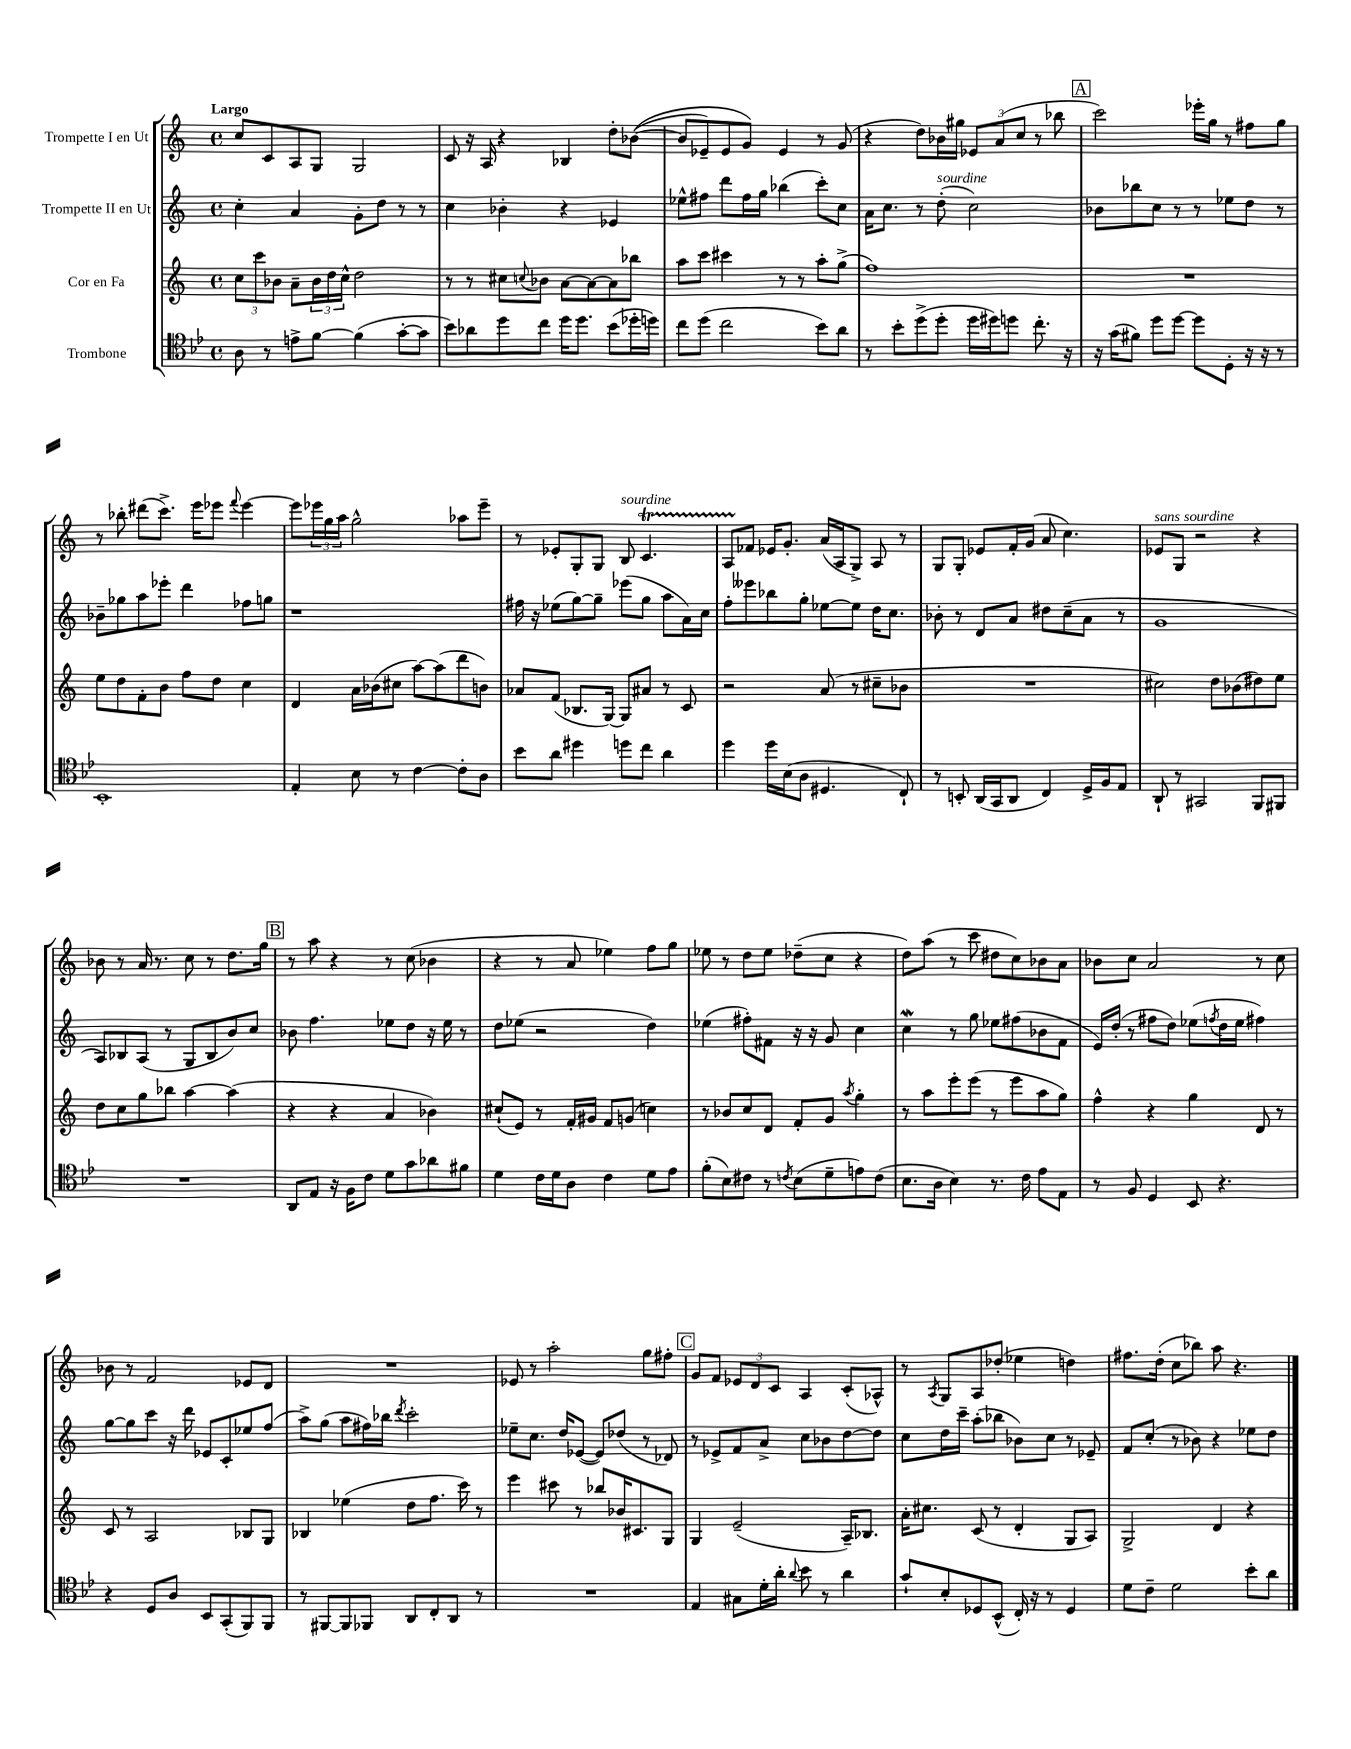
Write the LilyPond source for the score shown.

<<
\new StaffGroup <<
\new Staff = "s0" \with { instrumentName = "Trompette I en Ut" } {
    \clef treble \key c \major \defaultTimeSignature \time 4/4 \tempo "Largo"
    c''8 c'8 a8 g8 g2 |
    c'8 r16 a16 r4 bes4 d''8-. bes'8~(\( |
    bes'8 ees'8--) ees'8 g'8\) ees'4 r8 g'8( |
    r4 d''8) bes'16 gis''16 \tuplet 3/2 { ees'8 a'8( c''8 } r8 bes''8 |
    \mark \markup { \box "A" } c'''2) ees'''16-. g''16 r8 fis''8 g''8 |
    r8 bes''8-. dis'''8( c'''8.->) e'''16 ees'''8 \appoggiatura { f'''8 } ees'''4~ |
    ees'''8 \tuplet 3/2 { ees'''16 g''16 a''16 } g''2-^ aes''8 ees'''8-- |
    r8 ees'8-. g8-. g8 b8^\markup { \italic "sourdine" } c'4.\startTrillSpan |
    a8 fes'8\stopTrillSpan ees'16 g'8.-. a'16( a16 g8->) a8 r8 |
    g8 g8-. ees'8 f'16-. g'16( a'8 c''4.) |
    ees'8^\markup { \italic "sans sourdine" } g8 r2 r4 |
    bes'8 r8 a'16 r8. c''8 r8 d''8. g''16 |
    \mark \markup { \box "B" } r8 a''8 r4 r8 c''8( bes'4 |
    r4 r8 a'8 ees''4) f''8 g''8 |
    ees''8 r8 d''8 ees''8 des''8--( c''8 r4 |
    d''8) a''8( r8 c'''8 dis''8 c''8) bes'8 a'8 |
    bes'8 c''8 a'2 r8 c''8 |
    bes'8 r8 f'2 ees'8 d'8 |
    R1 |
    ees'8 r8 a''2-. g''8 fis''8-. |
    \mark \markup { \box "C" } g'8 f'8 \tuplet 3/2 { ees'8 d'8 c'8 } a4 c'8-.( aes8-^) |
    r8 \acciaccatura { a8 } g8 a8 des''8-.( ees''4 d''4) |
    fis''8. d''16-.( c''8 bes''8) a''8 r4. \bar "|." |
}
\new Staff = "s1" \with { instrumentName = "Trompette II en Ut" } {
    \clef treble \key c \major \defaultTimeSignature \time 4/4
    c''4-. a'4 g'8-. d''8 r8 r8 |
    c''4 bes'4-. r4 ees'4 |
    ees''8-^ fis''8 d'''8 fis''16 g''16 bes''4( c'''8-.) c''8 |
    a'16 c''8. r8 d''8-.^\markup { \italic "sourdine" }( c''2) |
    \mark \markup { \box "A" } bes'8 bes''8 c''8 r8 r8 ees''8 d''8 r8 |
    bes'8-- ges''8 a''8 ees'''8-. d'''4 fes''8 g''8 |
    r1 |
    fis''16 r16 ees''8( g''8~) g''8-- ees'''8( g''8 a''8 a'16) c''16 |
    f''8-. eeses'''8 bes''8 g''8-. ees''8~ ees''8 d''16 c''8. |
    bes'8-. r8 d'8 a'8 dis''8 c''8--( a'8 r8 |
    g'1 |
    a8) bes8 a8( r8 g8 bes8 b'8) c''8 |
    \mark \markup { \box "B" } bes'8 f''4. ees''8 d''8 r16 ees''16 r8 |
    d''8 ees''8( r2 d''4) |
    ees''4( fis''8-.) fis'8 r16 r16 g'8 c''4 |
    c''4\mordent r8 g''8 ees''8 fis''8( bes'8 f'8 |
    e'16) d''16-.( r8 fis''8 d''8) ees''8( \acciaccatura { f''8 } d''16 ees''16 fis''4) |
    g''8~ g''8 c'''8 r16 d'''16 ees'8 c'8-. ees''8 f''8( |
    a''8->) g''8( a''8 fis''16) bes''16 \acciaccatura { d'''8 } c'''2-. |
    ees''8-- c''8. d''16 ees'8~( ees'8) des''8( r8 des'8) |
    \mark \markup { \box "C" } r8 ees'8-> f'8 a'8-> c''8 bes'8 d''8~ d''8 |
    c''8 d''16 c'''16-- a''8-.( bes''8 bes'8) c''8 r8 ees'8-- |
    f'8 c''8-.( r8 bes'8) r4 ees''8 d''8 \bar "|." |
}
\new Staff = "s2" \with { instrumentName = "Cor en Fa" } {
    \clef treble \key c \major \defaultTimeSignature \time 4/4
    \tuplet 3/2 { c''8 c'''8 bes'8 } a'8-- \tuplet 3/2 { bes'16 d''16 c''16-^ } d''2 |
    r8 r8 cis''8 \appoggiatura { c''8 } bes'8 a'8~ a'8~ a'8 bes''8 |
    a''8 c'''8 cis'''4 r8 r8 a''8-. g''8->( |
    f''1) |
    \mark \markup { \box "A" } R1 |
    e''8 d''8 f'8-. b'8 f''8 d''8 c''4 |
    d'4 a'16 bes'16( cis''8 a''8~) a''8( d'''8 b'8) |
    aes'8 f'8( bes8. g16~) g8 ais'8 r8 c'8 |
    r2 a'8( r8 cis''8-- bes'8 |
    R1 |
    cis''2) d''8 bes'8( dis''8) e''8 |
    d''8 c''8 g''8 bes''8 a''4~ a''4( |
    \mark \markup { \box "B" } r4 r4 a'4 bes'4) |
    cis''8-!( e'8) r8 f'16-. gis'16 f'8 g'8( c''4) |
    r8 bes'8 c''8 d'8 f'8-. g'8 \acciaccatura { a''8 } g''4-. |
    r8 a''8 e'''8-. e'''8( r8 e'''8 a''8 g''8) |
    f''4-^ r4 g''4 d'8 r8 |
    c'8 r8 a2 bes8 g8 |
    bes4 ees''4( d''8 f''8. c'''16) r8 |
    e'''4 cis'''8 r8 bes''8 bes'16 cis'8. g8 |
    \mark \markup { \box "C" } g4 e'2--( a16--) bes8. |
    a'16-. cis''8. c'8( r8 d'4-. g8 a8) |
    g2-> d'4 r4 \bar "|." |
}
\new Staff = "s3" \with { instrumentName = "Trombone" } {
    \clef tenor \key bes \major \defaultTimeSignature \time 4/4
    a8 r8 e'8-> f'8~ f'4( g'8~-. g'8 |
    bes'8) aes'8 d''8 c''8 d''16 d''8. bes'8( des''16-. d''16) |
    c''8 d''8( c''2 bes'8) a'8 |
    r8 bes'8-. d''8->( d''8-. d''16 dis''16) d''8 c''8.-. r16 |
    \mark \markup { \box "A" } r16 g'16( fis'8) d''8 d''8~ d''8 d8-. r16 r16 r8 |
    bes,1-. |
    ees4-. bes8 r8 c'4~ c'8-. a8 |
    bes'8 a'8 dis''4 d''8 c''8 a'4 |
    d''4 d''16 bes16( a8 dis4. c8-!) |
    r8 b,8-. a,16( g,16 a,8 c4) d16-> f16 ees8 |
    a,8-! r8 gis,2 f,8 fis,8 |
    R1 |
    \mark \markup { \box "B" } a,8 ees8 r16 f16 c'8 d'8 g'8 aes'8 fis'8 |
    d'4 c'16 d'16 a8 c'4 d'8 ees'8 |
    f'8-.( bes8) cis'8 r8 \acciaccatura { c'8 } bes8( d'8-- e'8) c'8( |
    bes8. a16 bes4) r8. c'16 ees'8 ees8 |
    r8 f8 d4 bes,8 r4. |
    r4 d8 a8 bes,8 g,8-.( f,8) f,8 |
    r8 fis,8~ fis,8 fes,8 a,8 c8-. a,8 r8 |
    R1 |
    \mark \markup { \box "C" } ees4 gis8 d'16-. a'16-. \appoggiatura { a'8 } bes'8 r8 a'4 |
    g'8-! bes8-. des8 bes,8-^( c16-.) r16 r8 des4 |
    d'8 c'8-- d'2 bes'8-. a'8 \bar "|." |
}
>>
>>
\layout { \context { \Score \remove "Bar_number_engraver" } }
